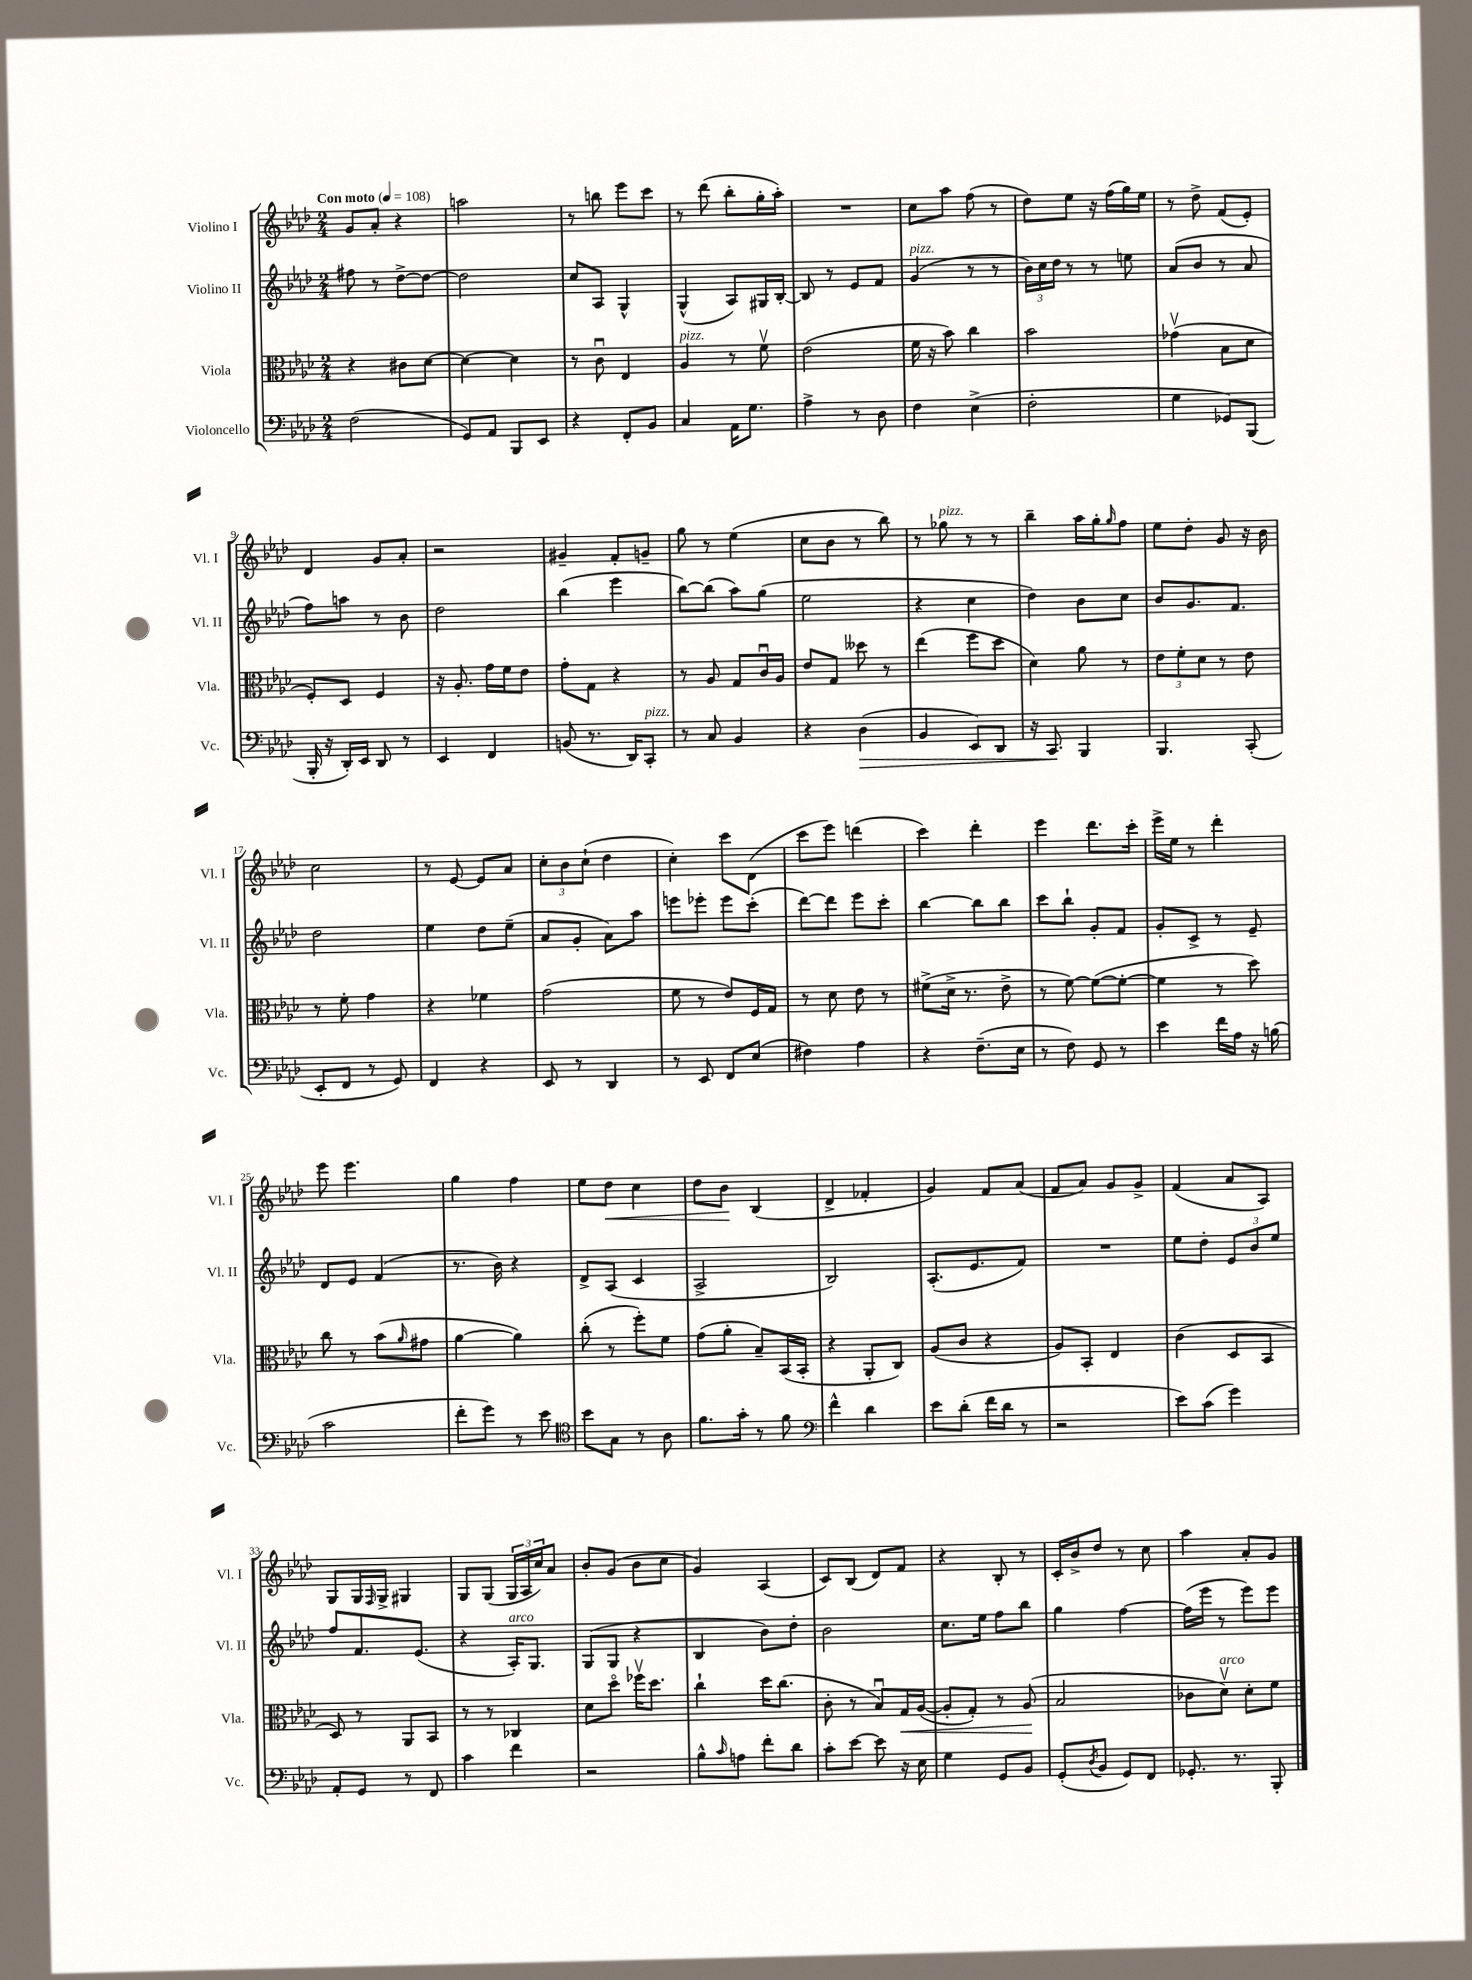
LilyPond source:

<<
\new StaffGroup <<
\new Staff = "s0" \with { instrumentName = "Violino I" shortInstrumentName = "Vl. I" } {
    \clef treble \key aes \major \numericTimeSignature \time 2/4 \tempo "Con moto" 4 = 108
    g'8 aes'8-. r4 |
    a''2 |
    r8 b''8 ees'''8 c'''8 |
    r8 des'''8( bes''8-. g''16-. aes''16-.) |
    R2 |
    c''8 aes''8 f''8( r8 |
    des''8) ees''8 r16 f''16( g''16) ees''16 |
    r8 des''8-> f'8( ees'8-.) |
    des'4 g'8 aes'8-. |
    r2 |
    gis'4-- f'8-. g'8-- |
    g''8 r8 ees''4( |
    c''8 bes'8 r8 bes''8) |
    r8 ges''8^\markup { \italic "pizz." } r8 r8 |
    bes''4-- aes''16 g''16-. \grace { g''16 } f''8 |
    ees''8 des''8-. g'8 r16 bes'16 |
    c''2 |
    r8 ees'8~ ees'8 aes'8 |
    \tuplet 3/2 { c''8-. bes'8 c''8-!( } des''4 |
    c''4-.) c'''8 des'8( |
    c'''8 ees'''8) d'''4( |
    c'''4) des'''4-. |
    ees'''4 des'''8. c'''16-. |
    ees'''16-> ees''16 r8 des'''4-. |
    ees'''8 ees'''4. |
    g''4 f''4 |
    ees''8 des''8\< c''4 |
    des''8 bes'8\! bes4( |
    des'4-> fes'4-. |
    g'4) f'8 aes'8( |
    f'8 aes'8) g'8 g'8-> |
    f'4( aes'8 aes8) |
    g8 g16 \grace { f16 } g16-> gis4 |
    g8 g8( \tuplet 3/2 { g16 aes16 c''16) } aes'8 |
    bes'8-. g'8( bes'8 c''8 |
    g'4) aes4( |
    c'8) bes8( des'8) f'8 |
    r4 bes8-. r8 |
    c'16-. bes'16-> des''8 r8 c''8 |
    aes''4 aes'8-. g'8 \bar "|." |
}
\new Staff = "s1" \with { instrumentName = "Violino II" shortInstrumentName = "Vl. II" } {
    \clef treble \key aes \major \numericTimeSignature \time 2/4
    fis''8 r8 des''8~-> des''8~ |
    des''2 |
    c''8 aes8 g4-^ |
    g4-^( aes8) gis16 bes16~-. |
    bes8 r8 ees'8 f'8 |
    g'4^\markup { \italic "pizz." }( r8 r8 |
    \tuplet 3/2 { bes'16) c''16 des''16 } r8 r8 e''8 |
    aes'8( bes'8 r8 aes'8 |
    f''8) a''8 r8 bes'8 |
    des''2 |
    bes''4( ees'''4 |
    bes''8~) bes''8( aes''8) g''8( |
    ees''2 |
    r4 c''4 |
    des''4) bes'8 c''8 |
    bes'8 g'8. f'8. |
    des''2 |
    ees''4 des''8 ees''8--( |
    aes'8 g'8-. aes'8) aes''8 |
    e'''8 ees'''8-. ees'''8 c'''8-.( |
    des'''8~) des'''8 ees'''8 c'''8-. |
    bes''4~ bes''8 bes''8 |
    c'''8 bes''8-! g'8-. f'8 |
    g'8-. c'8-> r8 ees'8-- |
    des'8 ees'8 f'4( |
    r8. bes'16) r4 |
    des'8-> aes8( c'4 |
    aes2-> |
    bes2) |
    aes8.-.( ees'8. f'8) |
    R2 |
    ees''8 des''8-. \tuplet 3/2 { ees'8 bes'8 ees''8 } |
    f''8 f'8. ees'8.( |
    r4 aes16-.^\markup { \italic "arco" }) g8. |
    g8( g8 r4 |
    bes4 bes'8) des''8-. |
    bes'2 |
    c''8. ees''16 f''8 bes''8 |
    g''4 f''4~ |
    f''16( ees'''16 r8 ees'''8) ees'''8 \bar "|." |
}
\new Staff = "s2" \with { instrumentName = "Viola" shortInstrumentName = "Vla." } {
    \clef alto \key aes \major \numericTimeSignature \time 2/4
    r4 cis'8 des'8~ |
    des'4~ des'4 |
    r8 c'8\downbow ees4 |
    aes4^\markup { \italic "pizz." } r8 f'8\upbow |
    ees'2( |
    f'16 r16 bes'8) c''4 |
    bes'2 |
    ges'4\upbow( bes8 des'8 |
    f8-.) des8 f4 |
    r16 aes8.-. g'16 f'16 ees'8 |
    g'8-. g8 r4 |
    r8 aes8 g8 c'16\downbow aes16 |
    ees'8 g8 deses''8 r8 |
    ees''4( f''8 des''8 |
    des'4) aes'8 r8 |
    \tuplet 3/2 { ees'8 f'8-. des'8 } r8 ees'8 |
    r8 f'8-. g'4 |
    r4 fes'4 |
    g'2( |
    f'8 r8 ees'8) f16 g16 |
    r8 des'8 ees'8 r8 |
    fis'8->( des'16-> r8. ees'8-> |
    r8 f'8~) f'8~( f'8~-. |
    f'4 r8 des''8) |
    c''8 r8 bes'8( \grace { aes'16 } gis'8 |
    aes'4~ aes'4) |
    c''8-.( r8 f''8-.) f'8 |
    g'8( aes'8-. bes8--) bes,16( bes,16-. |
    r4 aes,8-. c8) |
    aes8( c'8 r4 |
    aes8) bes,8-. ees4 |
    c'4( des8 bes,8 |
    des8) r8 aes,8 bes,8 |
    r8 r8 ces4 |
    des'8 des''8\flageolet fes''16\upbow des''8. |
    c''4-! des''16 c''8.( |
    c'8-. r8 bes8\downbow) g16\< aes16~( |
    aes8-. g8-.) r8 aes8\!( |
    bes2 |
    ces'8 des'8\upbow^\markup { \italic "arco" }) des'8-. f'8 \bar "|." |
}
\new Staff = "s3" \with { instrumentName = "Violoncello" shortInstrumentName = "Vc." } {
    \clef bass \key aes \major \numericTimeSignature \time 2/4
    f2( |
    g,8) aes,8 bes,,8 ees,8 |
    r4 f,8-. bes,8 |
    c4 aes,16 g8. |
    aes4-> r8 des8 |
    f4 ees4->( |
    f2-. |
    g4 ges,8) bes,,8( |
    bes,,16-. r16 des,16-.) ees,16 des,8 r8 |
    ees,4 f,4 |
    b,8( r8. des,16) c,8-.^\markup { \italic "pizz." } |
    r8 c8 bes,4 |
    r4 des4\>( |
    bes,4 ees,8) des,8 |
    r16 c,8.\! bes,,4 |
    bes,,4. c,8-.( |
    ees,8-. f,8 r8 g,8) |
    f,4 r4 |
    ees,8 r8 des,4 |
    r8 ees,8 f,8 ees8( |
    fis4) aes4 |
    r4 f8.--( ees16 |
    r8 f8) g,8 r8 |
    ees'4 f'16 aes16 r16 b16( |
    c'2 |
    f'8-. g'8) r8 ees'8 |
    \clef tenor bes'8 g8 r8 aes8 |
    f'8. g'16-. r8 f'8 |
    \clef bass f'4-^ des'4 |
    ees'8 des'8-.( f'16 des'16 r8 |
    r2 |
    ees'8) c'8( g'4) |
    aes,8-. g,8 r8 f,8 |
    c'4 f'4 |
    r2 |
    bes8-^ \grace { c'16 } a8 f'8-. des'8 |
    c'8-. ees'8~ ees'8 r16 ees16 |
    g4 g,8 bes,8 |
    g,8-.( \acciaccatura { des8 } bes,8 g,8) f,8 |
    ges,8.-. r8. bes,,8-. \bar "|." |
}
>>
>>
